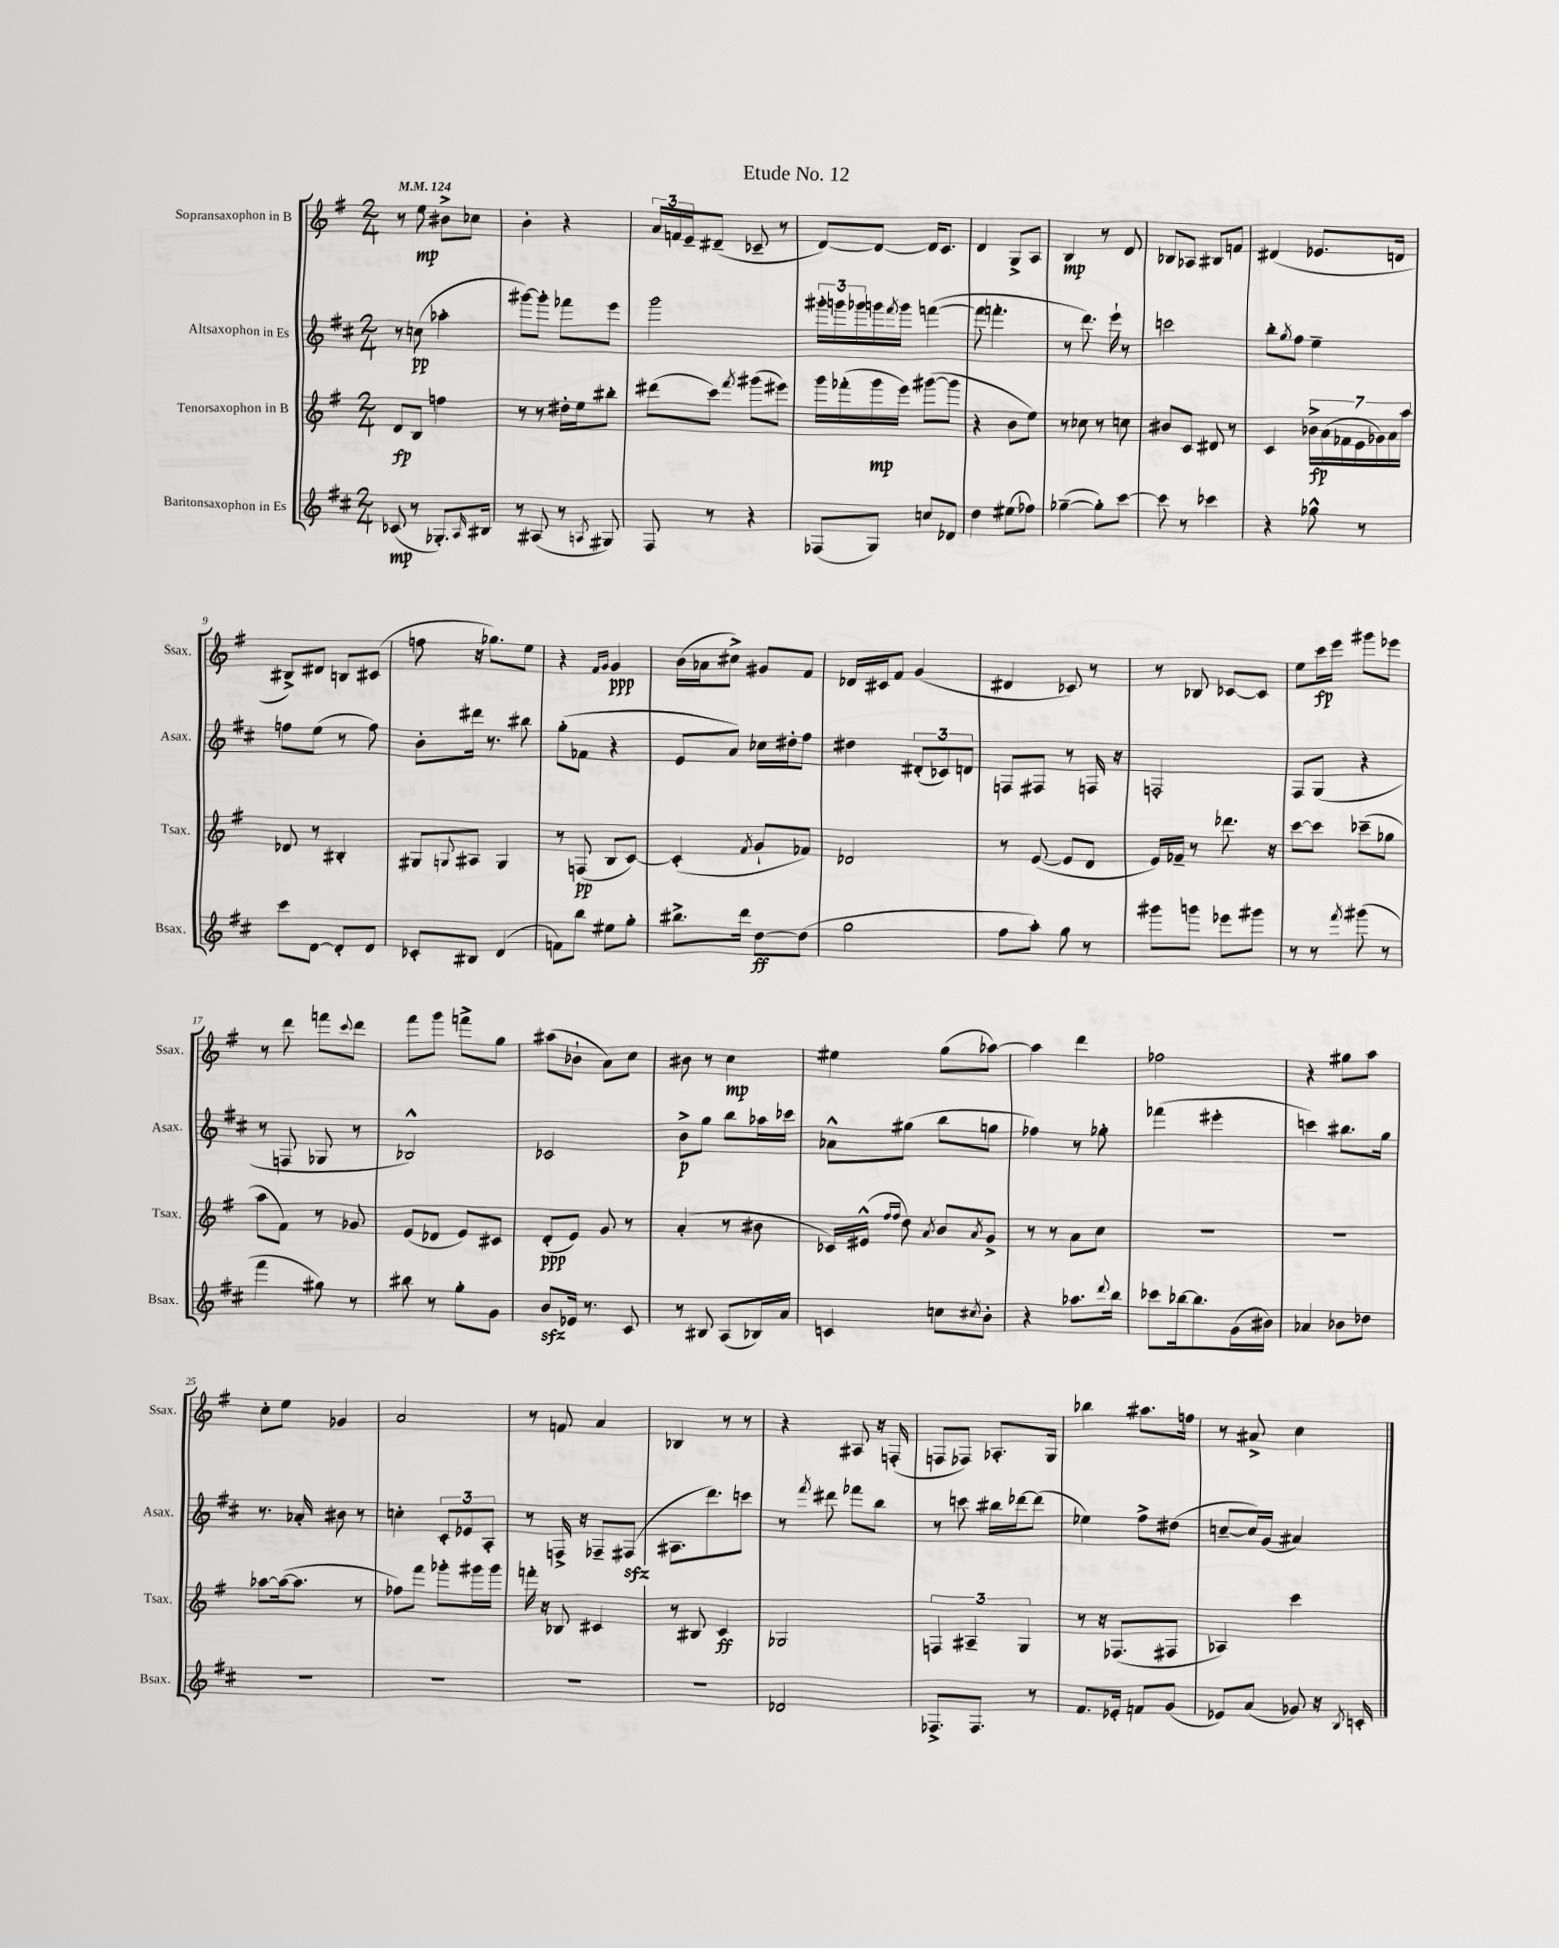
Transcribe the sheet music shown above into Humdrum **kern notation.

**kern	**kern	**kern	**kern
*staff4	*staff3	*staff2	*staff1
*clefG2	*clefG2	*clefG2	*clefG2
*k[f#c#]	*k[f#]	*k[f#c#]	*k[f#]
*M2/4	*M2/4	*M2/4	*M2/4
*MM124	*MM124	*MM124	*MM124
(8c-	8d	8r	8r
8r	8B	(8cc	8ee
8.G-')	4ff	4aa-'	8b#^
.	.	.	8cc-
16qqA	.	.	.
16B#	.	.	.
=	=	=	=
8r	8r	[8ggg#)	4b'
(8A#	8r	8ggg#']	.
8r	16dd#'	8fff-	4r
.	16ee	.	.
8qA	.	.	.
8G#)	8bb#'	8eee	.
=	=	=	=
8F#	(8ddd#	2ggg	24a
.	.	.	24f
.	.	.	24e~
8r	8ccc)	.	(8d#~
.	8qfff#	.	.
4r	(8ggg#	.	8c-~
.	8eee#)	.	8r
=	=	=	=
(8F-	16ggg	24ggg#'	[8d)
.	.	24ggg	.
.	(16fff-'	.	.
.	.	24ggg-	.
8G)	16ggg	16ggg	8d_
.	.	8qfff#	.
.	16eee)	16ggg	.
8cc	([8ggg#	([4fff	16d]
.	.	.	8.c
8d-	8ggg#]	.	.
=	=	=	=
4dd	4r	8fff]	4d
.	.	4.fff'	.
(8ee#	8b	.	8G^
8ff-)	8ee)	.	8A
=	=	=	=
([4gg-~	8r	8r	4B
.	8cc-	8.ddd)	.
8gg-'])	8r	.	8r
.	.	16eee`	.
[8ccc#	8cc	8r	8d
=	=	=	=
8ccc#]	8b#	2ccc	8B-
8r	8c	.	8A-
4ccc-	8d#	.	8B#
.	8r	.	8f
=	=	=	=
4r	4c	8bb'	(4d#
.	.	8qgg	.
.	.	8ff#	.
8gg-^^	28b-^	4ee~	8.e-
.	(28a	.	.
.	28f-	.	.
.	28e	.	.
8r	.	.	.
.	28g-)	.	.
.	28a	.	.
.	.	.	16d
.	28aa	.	.
=	=	=	=
8ccc#	8d-	8ff	8B#^)
[8d	8r	(8ee	8d#
8d']	4B#'	8r	8B
8d	.	8ff)	(8c#
=	=	=	=
8c-'	8G#	8b'	8ff
.	8qqG	.	.
8B#	8A#	16ddd#	16r
.	.	8.r	8.gg-)
(4d	4G	.	.
.	.	8bb#	8ee
=	=	=	=
8f)	8r	(8gg'	4r
8bb	(8F	8f-	.
.	.	.	16qqf#
.	.	.	16qqg
8ee#	8B	4r	4g
8gg'	[8c)	.	.
=	=	=	=
8.bb#^	(4c']	8e	(16b
.	.	.	16a-
.	.	8a)	8cc#^)
16ddd	.	.	.
.	8qf#	.	.
[8dd	8g`	16cc-	8g#
.	.	16dd#'	.
(8dd]	8f-)	8ff#	8f#
=	=	=	=
2gg	2d-	4dd#	16d-
.	.	.	16c#
.	.	.	8f#
.	.	(12d#'	(4g
.	.	12c-)	.
.	.	12d	.
=	=	=	=
8ff#	8r	8F	4d#
8aa')	([8e	8F#	.
8gg	8e]	8r	8c-)
8r	8d	16F	8r
.	.	16r	.
=	=	=	=
8ggg#	16e)	2F'	8r
.	16f-~	.	.
8ggg	8r	.	8B-
8eee-	8.ddd-	.	[8c-
8ggg#	.	.	8c-]
.	16r	.	.
=	=	=	=
8r	[8ccc	8F#	8ee
8r	8ccc]	(8G	16ccc
.	.	.	16eee
8qfff#	.	.	.
(8ggg#	(8ccc-~	4r	8ggg#
8r	8gg-	.	8eee-
=	=	=	=
4fff#	8aa	8r	8r
.	8f#)	8F	8ddd
8gg#)	8r	8G-	8fff
.	.	.	8qqccc
8r	8g-	8r	8ddd
=	=	=	=
8bb#	(8e	2B-^^)	8fff#
8r	8d-	.	8ggg
8gg'	8e)	.	8fff^
8g	8c#	.	8gg
=	=	=	=
8b	(8d'	2c-	(8aa#
16e-	8e)	.	8b-`
8.r	.	.	.
.	8g	.	8a)
8c#	8r	.	8cc
=	=	=	=
8r	(4a'	8b^	8b#
8B#	.	8gg	8r
(8A	8r	8bb	4cc
16B-)	8b#	16aa-	.
16a	.	16ccc-	.
=	=	=	=
4c	16c-)	8a-^^	4ee#
.	(16e#^^	.	.
.	16qqff#	.	.
.	16qqff#	.	.
.	8dd)	(8gg#	.
.	8qa	.	.
8cc	8b	8bb	(8gg
8qcc#	8qa	.	.
8b'	8g^	8gg	[8aa-)
=	=	=	=
4r	8r	4ff-)	4aa-]
.	8r	.	.
8.aa-	8a	8r	4ddd
.	8cc	8gg-'	.
8qqddd	.	.	.
16bb	.	.	.
=	=	=	=
8ccc-	2r	(4fff-	2ff-
[16bb-	.	.	.
8.bb-]	.	.	.
.	.	4eee#'	.
(16g	.	.	.
16b#)	.	.	.
=	=	=	=
4a-	2r	4ccc)	4r
8b-	.	8.bb#	8gg#
8dd-	.	.	8aa
.	.	16gg	.
=	=	=	=
2r	[8aa-	8.r	8cc'
.	(16aa-_	.	8ee
.	8.aa-]	16a-'	.
.	.	8b#	4g-
.	8r	8r	.
=	=	=	=
2r	8ff-)	4cc'	2a
.	8fff#	.	.
.	8ggg-'	12c#'	.
.	.	12e-	.
.	16ggg#	.	.
.	.	12A'	.
.	16ggg#	.	.
=	=	=	=
2r	16fff'	8r	8r
.	16r	.	.
.	8B-	16F^	8f
.	.	16r	.
.	4c#	8F-~	4a
.	.	(8F#	.
=	=	=	=
2r	8r	8.A#	4B-
.	8B#	.	.
.	.	8.ddd)	.
.	4c	.	8r
.	.	8ccc	8r
=	=	=	=
2d-	2G-	8r	4r
.	.	8qfff#	.
.	.	8ddd#	.
.	.	8fff-	8A#
.	.	8bb	16r
.	.	.	(16F'
=	=	=	=
8.F-^	6F	8r	8F
.	.	8ccc	8F-)
.	6A#~	.	.
8.F-	.	.	.
.	.	16bb#	8.A-'
.	.	[16ddd-	.
.	6G	.	.
8r	.	(8ddd-]	.
.	.	.	16G
=	=	=	=
8.f#	8r	4ee-)	4bb-
.	16r	.	.
16e-'	(8.F-	.	.
8f	.	8ff#^	8.aa#
(8g	8F#	(8dd#	.
.	.	.	16ff
=	=	=	=
8e-)	4A-)	[8cc~	8r
(8a	.	16cc])	8a#^
.	.	(16g	.
8g-)	4ccc	4a#)	4cc
16r	.	.	.
8qB	.	.	.
16c'	.	.	.
==	==	==	==
*-	*-	*-	*-
